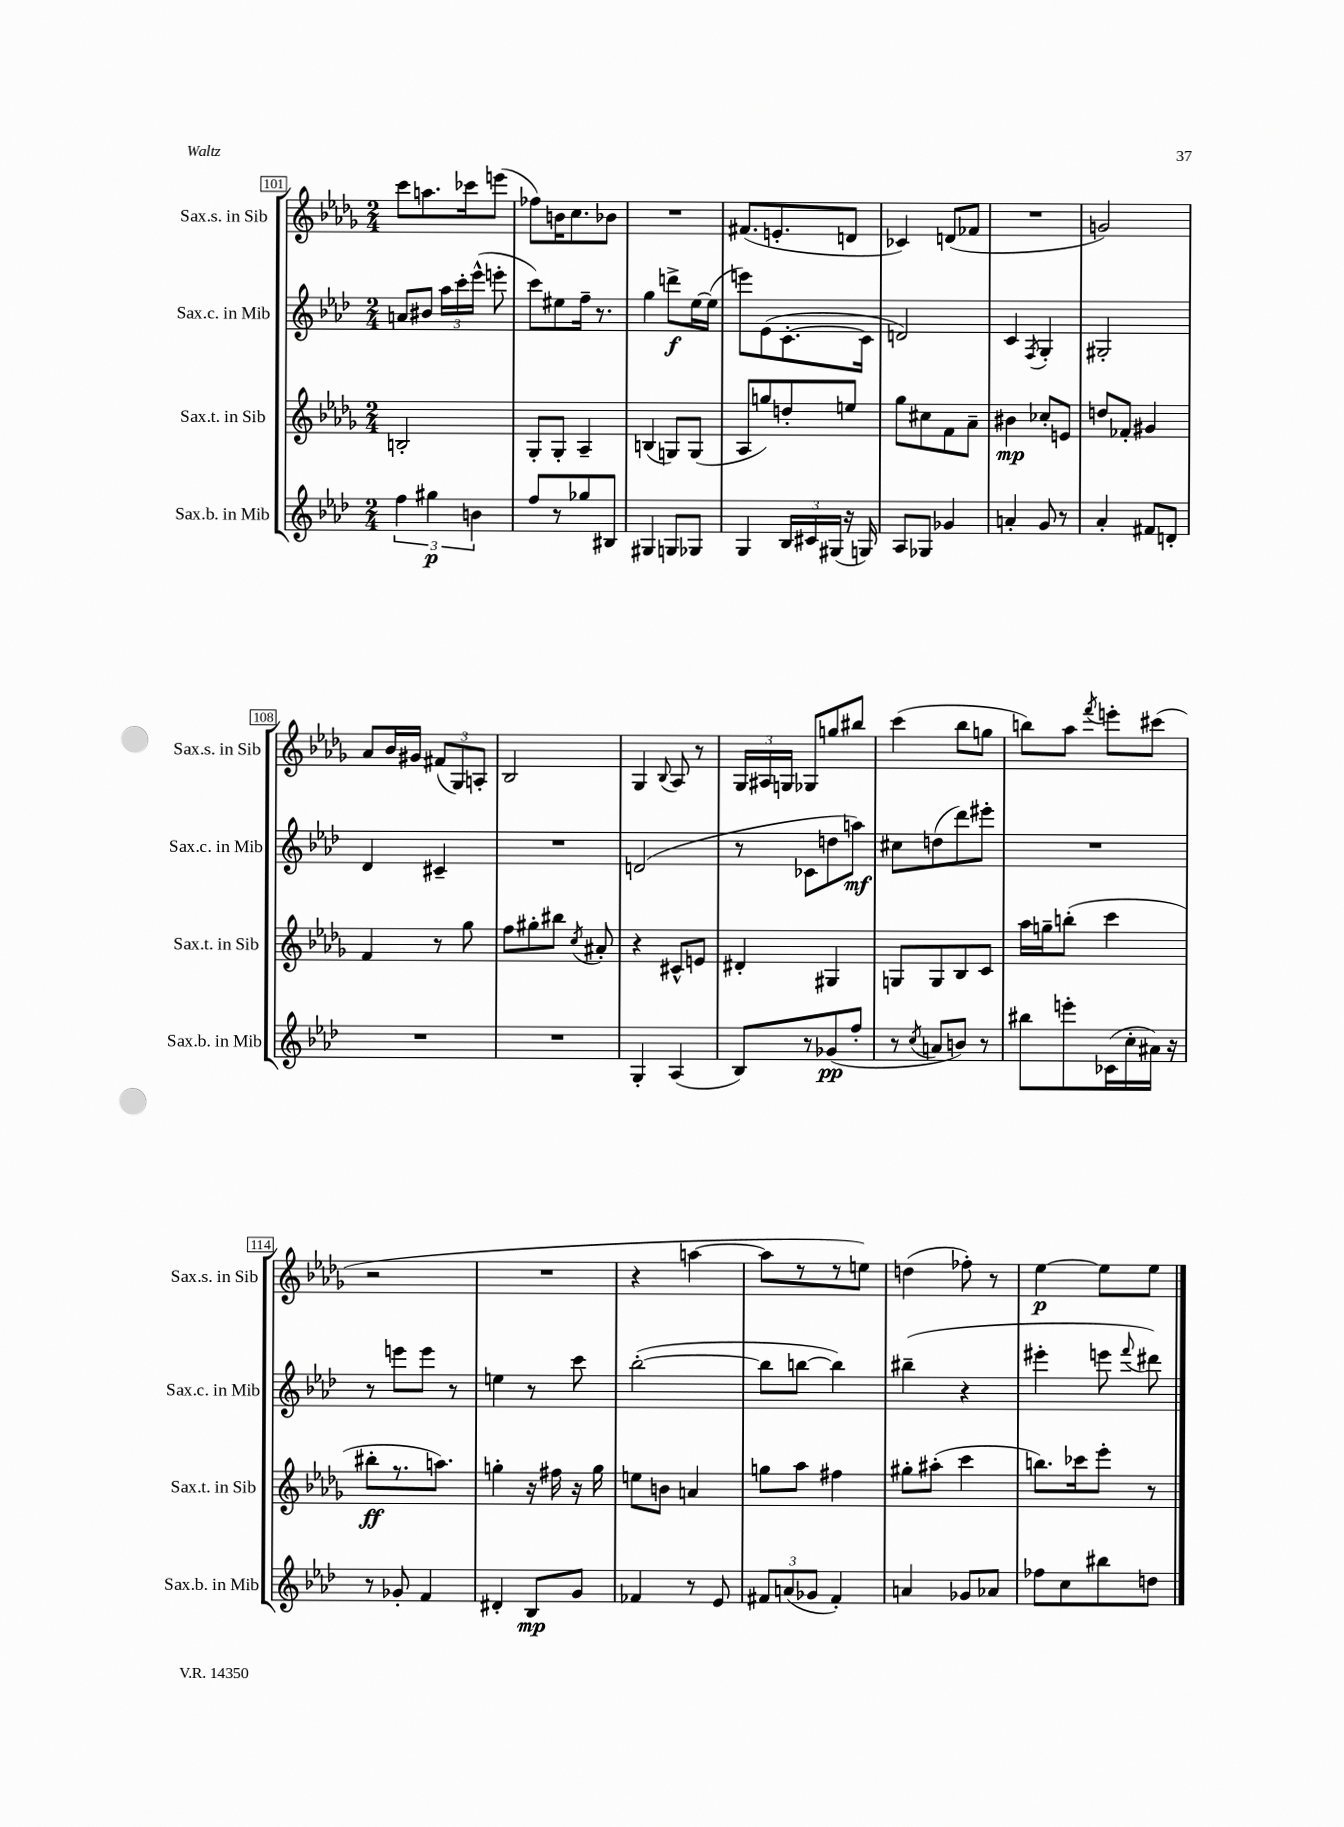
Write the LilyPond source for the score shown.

<<
\new StaffGroup <<
\new Staff = "s0" \with { instrumentName = "Sax.s. in Sib" shortInstrumentName = "Sax.s. in Sib" } {
    \clef treble \key des \major \numericTimeSignature \time 2/4
    \autoBeamOff c'''8[ a''8. ces'''16 e'''8]( |
    fes''8[) b'16 c''8. bes'8] |
    R2 |
    fis'8.[( e'8.-. d'8] |
    ces'4) d'8[( fes'8] |
    R2 |
    g'2) |
    aes'8[ bes'16 gis'16] \tuplet 3/2 { fis'8[( ges8) a8]-. } |
    bes2 |
    ges4 \appoggiatura { bes8 } aes8 r8 |
    \tuplet 3/2 { ges16[ ais16 g16] } ges8[ g''8 bis''8] |
    c'''4( bes''8[ g''8] |
    b''8[) aes''8] \acciaccatura { f'''8 } e'''8[-. cis'''8]( |
    r2 |
    R2 |
    r4 a''4~ |
    a''8[ r8 r8 e''8]) |
    d''4( fes''8-.) r8 |
    ees''4~\p ees''8[ ees''8] \bar "|." |
}
\new Staff = "s1" \with { instrumentName = "Sax.c. in Mib" shortInstrumentName = "Sax.c. in Mib" } {
    \clef treble \key aes \major \numericTimeSignature \time 2/4
    \autoBeamOff a'8[ bis'8] \tuplet 3/2 { aes''16[ c'''16-. ees'''16]-^( } e'''8-. |
    c'''8[) eis''8 f''16]-- r8. |
    g''4 d'''8[->\f ees''16~ ees''16]( |
    e'''8[) ees'8( c'8.~-. c'16] |
    d'2) |
    c'4 \acciaccatura { f8 } g4-. |
    gis2-. |
    des'4 cis'4-- |
    R2 |
    d'2( |
    r8 ces'8[ d''8 a''8]\mf) |
    cis''8[ d''8( des'''8) eis'''8]-. |
    R2 |
    r8 e'''8[ e'''8] r8 |
    e''4 r8 c'''8 |
    bes''2~-.( |
    bes''8[ b''8]~ b''4) |
    bis''4--( r4 |
    eis'''4-. e'''8 \appoggiatura { f'''8 } dis'''8) \bar "|." |
}
\new Staff = "s2" \with { instrumentName = "Sax.t. in Sib" shortInstrumentName = "Sax.t. in Sib" } {
    \clef treble \key des \major \numericTimeSignature \time 2/4
    \autoBeamOff b2-. |
    ges8[-. ges8]-. aes4-- |
    b4( g8[) g8]( |
    aes8[ g''8) d''8-. e''8] |
    ges''8[ cis''8 f'8 aes'8]-- |
    bis'4\mp ces''8[-. e'8] |
    d''8[ fes'8]-. gis'4 |
    f'4 r8 ges''8 |
    f''8[ gis''8-. bis''8] \acciaccatura { c''8 } ais'8-. |
    r4 cis'8[-^ e'8] |
    dis'4-. gis4 |
    g8[ g8 bes8 c'8] |
    aes''16[ g''16-- b''8]-.( c'''4 |
    bis''8[-.\ff r8. a''8.]) |
    g''4-. r16 fis''16 r16 g''16 |
    e''8[ b'8] a'4 |
    g''8[ aes''8] fis''4 |
    gis''8[-. ais''8]-.( c'''4 |
    b''8.[) ces'''16 ees'''8]-. r8 \bar "|." |
}
\new Staff = "s3" \with { instrumentName = "Sax.b. in Mib" shortInstrumentName = "Sax.b. in Mib" } {
    \clef treble \key aes \major \numericTimeSignature \time 2/4
    \autoBeamOff \tuplet 3/2 { f''4 gis''4\p b'4 } |
    f''8[ r8 ges''8 bis8] |
    gis4 g8[ ges8] |
    g4 \tuplet 3/2 { bes16[ cis'16 gis16]( } r16 g16) |
    aes8[ ges8] ges'4 |
    a'4-. g'8 r8 |
    aes'4-. fis'8[ d'8]-. |
    R2 |
    R2 |
    g4-. aes4( |
    bes8[) r8 ges'8\pp( f''8]-. |
    r8 \acciaccatura { c''8 } a'8[ b'8]) r8 |
    bis''8[ e'''8-. ces'16( c''16-. ais'16]) r16 |
    r8 ges'8-. f'4 |
    dis'4-. bes8[\mp g'8] |
    fes'4 r8 ees'8 |
    \tuplet 3/2 { fis'8[ a'8( ges'8] } fis'4-.) |
    a'4 ges'8[ aes'8] |
    fes''8[ c''8 bis''8 d''8] \bar "|." |
}
>>
>>
\layout { \context { \Score currentBarNumber = #101 \override BarNumber.stencil = #(make-stencil-boxer 0.1 0.3 ly:text-interface::print) } }
